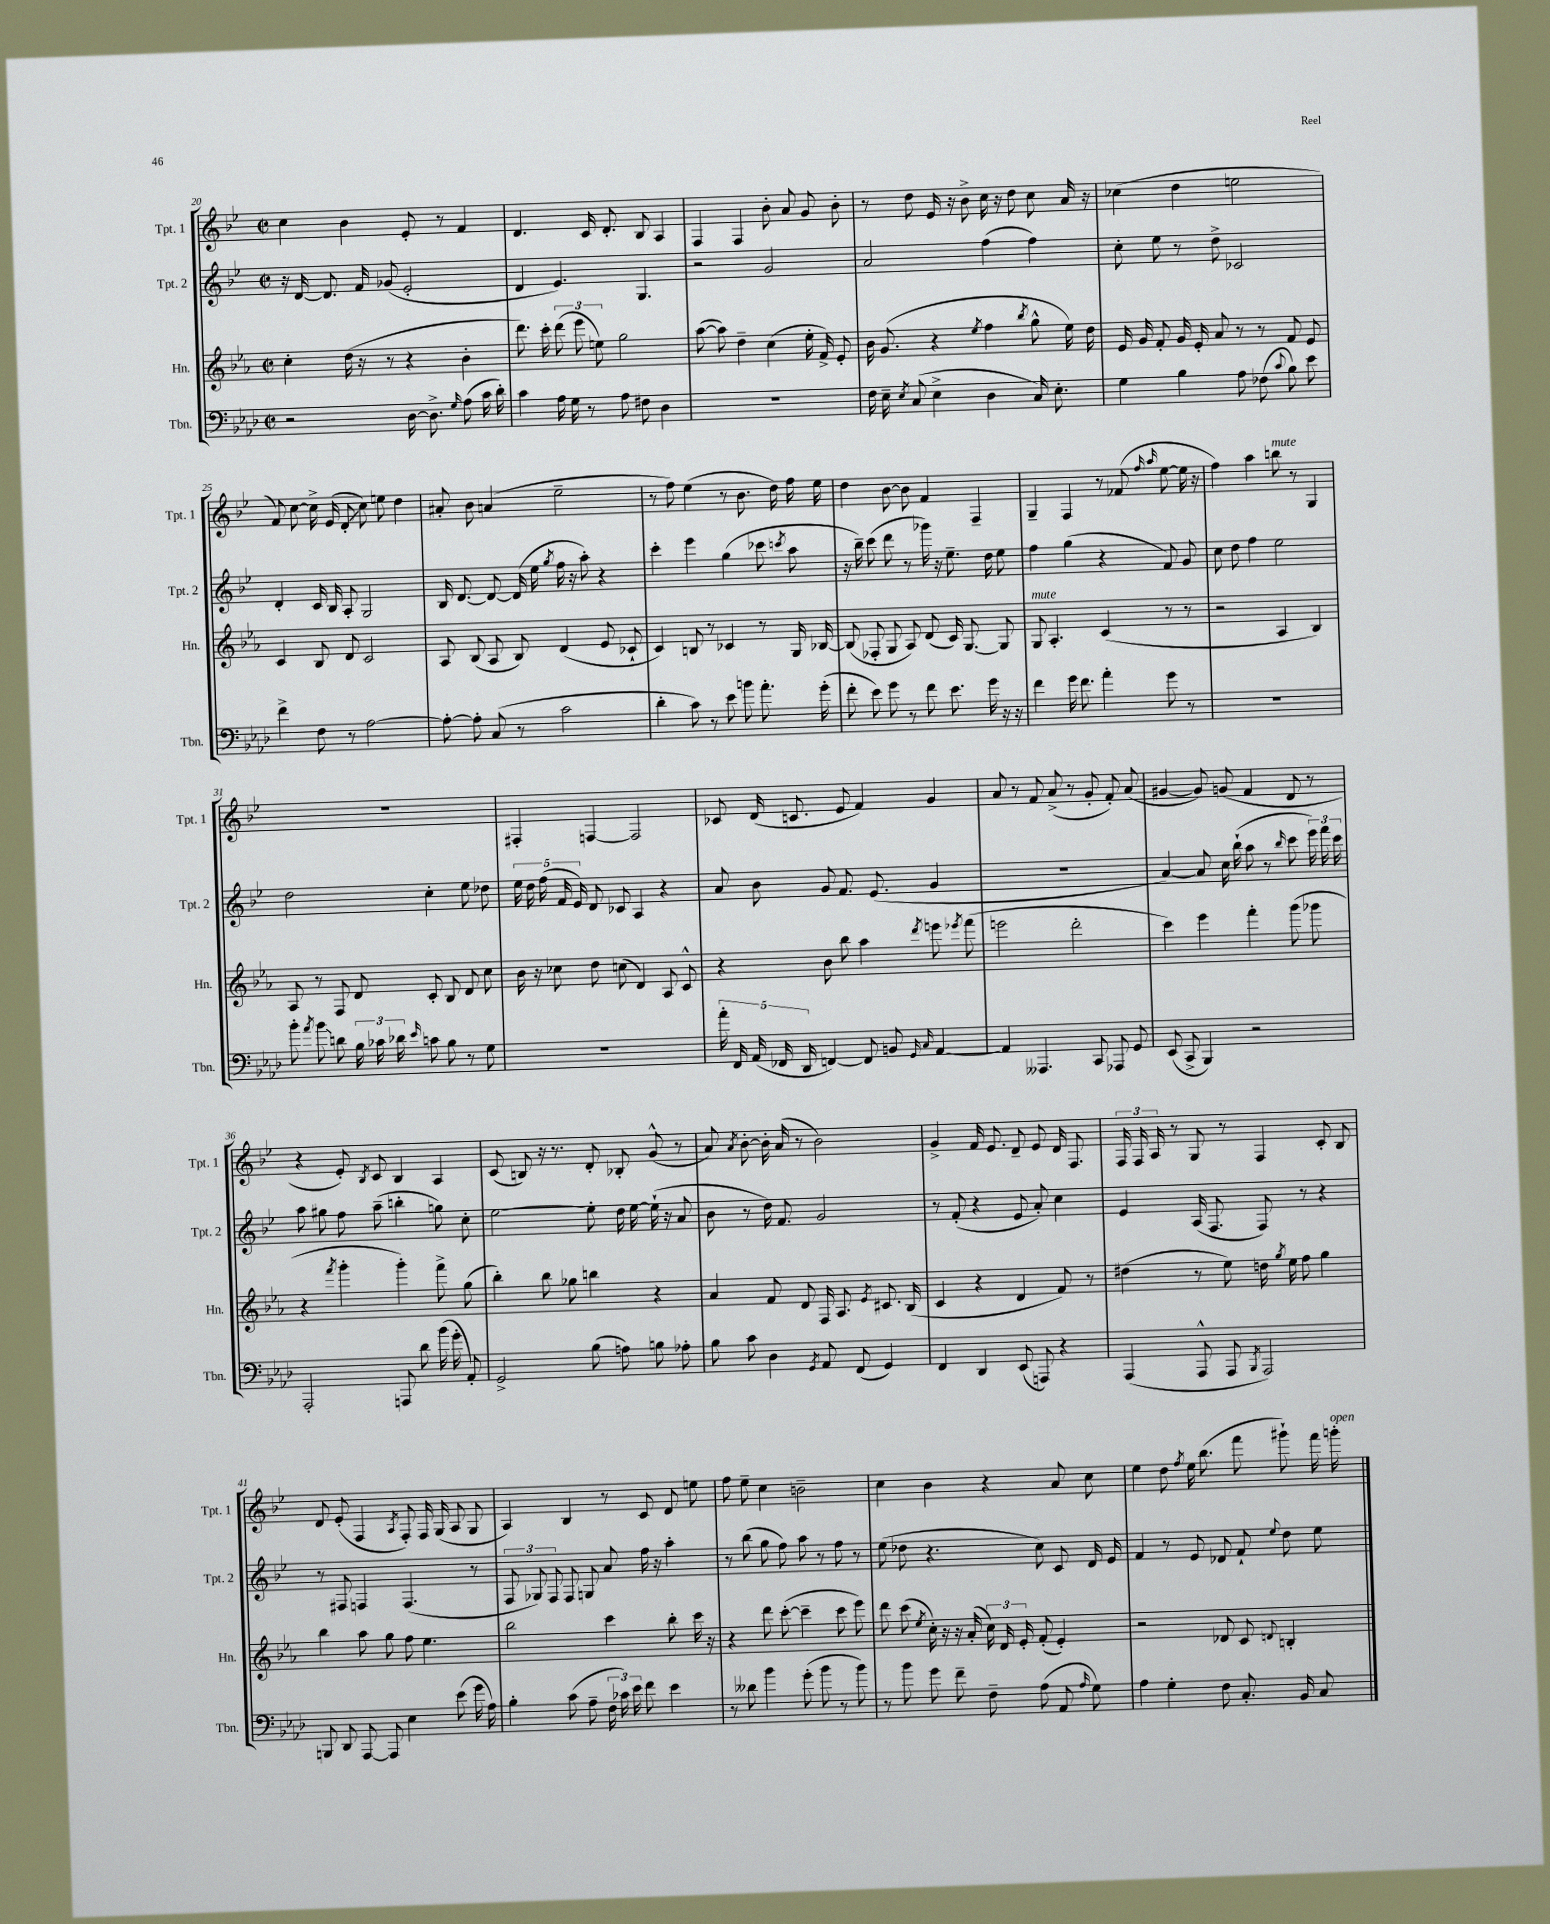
<<
\new StaffGroup <<
\new Staff = "s0" \with { instrumentName = "Tpt. 1" shortInstrumentName = "Tpt. 1" } {
    \clef treble \key bes \major \defaultTimeSignature \time 2/2
    \autoBeamOff c''4 bes'4 ees'8-. r8 f'4 |
    d'4. c'16 d'8.-. bes8 a4 |
    f4 f4 bes'8-. a'8 g'8 bes'8-. |
    r8 d''8 ees'16 r16 bes'8-> c''16 r16 d''8 c''8 a'16 r16 |
    ces''4( d''4 e''2 |
    f'8) c''8~ c''16-> ees'16( d'8-.\glissando c''8) e''8 d''4 |
    ais'8-. bes'8 a'4( ees''2-- |
    r8 f''8) ees''4( r8 bes'8. d''16) f''16 ees''16 |
    d''4 bes'8~ bes'8 f'4 f4-- |
    g4-- f4 r8 fes'8( \grace { f''16 a''16 } ees''8~ ees''16 r16 |
    f''4) a''4 b''8^\markup { \italic "mute" } r8 g4 |
    R1 |
    fis4-. f4~ f2 |
    ces'8 d'16( c'8. ees'8 f'4) g'4 |
    a'8 r8 f'8 a'8->( r8 g'8-. f'8-.) a'8( |
    gis'4~ gis'8) g'8( f'4 d'8 r8 |
    r4 ees'8-.) \acciaccatura { bes8 } c'8 bes4 a4 |
    c'8( b8) r16 r8. d'8-. bes8-. g'8-^( r8 |
    a'8) \acciaccatura { a'8 } bes'8~-. bes'16-. a'16( r8 bes'2) |
    g'4-> f'16 ees'8. d'8-- ees'8 d'16 f8. |
    \tuplet 3/2 { f16 f16 a16 } r8 g8 r8 f4 c'8-. bes8 |
    d'8 ees'8-.( f4 \acciaccatura { a8 } f8-.) f16 g16( a8 g8 |
    a4) bes4 r8 c'8 d'8 e''8 |
    f''8 ees''8-- c''4 b'2-- |
    c''4 bes'4 r4 a'8 c''8 |
    ees''4 d''8 \acciaccatura { f''8 } ees''16 bes''8.( f'''8 gis'''8-!) f'''16 g'''16-.^\markup { \italic "open" } \bar "|." |
}
\new Staff = "s1" \with { instrumentName = "Tpt. 2" shortInstrumentName = "Tpt. 2" } {
    \clef treble \key bes \major \defaultTimeSignature \time 2/2
    \autoBeamOff r16 d'16~ d'8. f'16 ges'8( ees'2-. |
    d'4 ees'4.) g4. |
    r2 g'2 |
    a'2 f''4( f''4) |
    c''8-. ees''8 r8 d''8-> ces'2 |
    d'4-. c'16 bes16 a8-. g2 |
    bes16 d'8.~ d'8~ d'16( ees''16 \acciaccatura { g''8 } f''16 r16 a''8-.) r4 |
    c'''4-. ees'''4 g''4( ces'''8 \acciaccatura { c'''8 } a''8 |
    r16 bes''16--) c'''8( d'''8 r8 ges'''16) r16 ees''8.-- d''16 ees''8 |
    f''4 g''4( r4 f'8) g'8 |
    c''8 d''8 f''4 ees''2 |
    d''2 c''4-. ees''8 des''8 |
    \tuplet 5/4 { ees''16 d''16 f''16( f'16 ees'16) } d'8 ces'8 a4 r4 |
    a'8 bes'8 g'8 f'8. ees'8.( g'4 |
    R1 |
    a'4~) a'8 c''16 bes''16-!( a''8 r8 \grace { bes''16 } c'''8 \tuplet 3/2 { ees'''16) f'''16 c'''16 } |
    a''8 gis''8 f''8 a''8--( b''4-. g''8) c''8-. |
    ees''2~ ees''8-. d''16 ees''16~ ees''16-!( r16 a'8 |
    bes'8 r8 d''16) f'8. g'2 |
    r8 f'8-.( r4 ees'8 a'8-.) c''4 |
    ees'4 a16( f8. f8) r8 r4 |
    r8 fis8 f4 f4.( r8 |
    \tuplet 3/2 { f8 ges8) f8 } f8 g8 a'8 f''16 r16 a''4-. |
    r8 bes''8( g''8 f''8) a''8 r8 f''8 r8 |
    ees''8( des''8 r4. c''8) c'8 d'16 ees'16 |
    f'4 r8 ees'8 des'8 f'8-! \appoggiatura { ees''8 } d''8 ees''8 \bar "|." |
}
\new Staff = "s2" \with { instrumentName = "Hn." shortInstrumentName = "Hn." } {
    \clef treble \key ees \major \defaultTimeSignature \time 2/2
    \autoBeamOff c''4-. d''16( r16 r8 r4 bes'4-. |
    d'''8.) c'''16-. \tuplet 3/2 { d'''8( ees'''8 e''8) } g''2 |
    aes''8~( aes''8) d''4-- c''4( ees''16-. f'16->) ees'8-. |
    bes'16 g'8.( r4 \acciaccatura { ees''8 } f''4 \acciaccatura { bes''8 } g''8-^ ees''16) d''16 |
    ees'16 g'16 f'8-. g'16 ees'16-. aes'8 r8 r8 f'8 ees'8 |
    c'4 bes8 d'8 c'2 |
    aes8 bes8( aes8 bes8) d'4( ees'8 ces'8-! |
    c'4) b8 r8 ces'4 r8 g16 bes16~ |
    bes8( fes8-. g8 aes8) d'8( c'16) g8.~ g8 |
    g8^\markup { \italic "mute" } aes4.-. c'4( r8 r8 |
    r2 aes4 bes4) |
    aes8 r8 f8 d'8 c'8-. bes8 d'8 c''8 |
    bes'16 r16 ces''8 d''8 c''8( d'4) aes8 c'8-^ |
    r4 bes'8 bes''8 aes''4 \acciaccatura { d'''8 } e'''8 \acciaccatura { ees'''8 } f'''8( |
    e'''2 d'''2-. |
    c'''4) ees'''4 f'''4-. g'''8( ges'''8 |
    r4 \acciaccatura { f'''8 } g'''4-. g'''4-.) f'''8-> g''8( |
    bes''4-.) bes''8 ges''8 b''4 r4 |
    aes'4 f'8 d'8 f16 aes8. \acciaccatura { ees'8 } cis'8. bes16( |
    c'4 r4 d'4 f'8) r8 |
    dis''4( r8 ees''8) d''16 \acciaccatura { g''8 } ees''16 f''8 g''4 |
    bes''4 aes''8 g''8 f''8 ees''4. |
    bes''2 c'''4 bes''8-. c'''16 r16 |
    r4 d'''8 c'''8~-.( c'''4-- c'''8 ees'''8) |
    d'''8 c'''8( \acciaccatura { ees''8 } c''16-.) r16 r16 aes'16-.( \tuplet 3/2 { c''16) d'16 ees'16-. } f'8-.( ees'4-.) |
    r2 des'8 c'8 \appoggiatura { d'8 } b4-. \bar "|." |
}
\new Staff = "s3" \with { instrumentName = "Tbn." shortInstrumentName = "Tbn." } {
    \clef bass \key aes \major \defaultTimeSignature \time 2/2
    \autoBeamOff r2 des16~ des8.-> \grace { g16 } aes8( c'16 des'16-.) |
    c'4 aes16 g16 r8 aes8 fis8 des4 |
    R1 |
    f16 ees16-- \acciaccatura { ees8 } c8( ees4-> des4 c16) ees8.-. |
    g4 bes4 aes8 fes8( \appoggiatura { c'8 } bes8) ees'8 |
    f'4-> f8 r8 aes2~ |
    aes8~-. aes8-. c8( r8 c'2 |
    des'4-. c'8) r8 ees'8 b'8 aes'8.-. g'16-.( |
    f'8-. ees'8) g'8 r8 f'8 ees'8. g'16 r16 r16 |
    f'4 g'16 f'8. aes'4-. g'8 r8 |
    R1 |
    bes'8-. \acciaccatura { aes'8 } bes'8\glissando d'8 \tuplet 3/2 { bes16 ces'16 des'16 } \grace { ees'16 } c'8 bes8 r8 g8 |
    R1 |
    \tuplet 5/4 { aes'16-. f,16 aes,16( fes,16 des,16 } f,4~) f,8 b,8 \grace { g,16 c16 } aes,4~ |
    aes,4 aeses,,4. c,8 aes,,8 g,8 |
    ees,8( c,8-> bes,,4) r2 |
    aes,,2-. a,,8 des'8 bes'16( g'16-. aes,8-.) |
    g,2-> bes8( a8) b8 aes8-. |
    bes8 c'8 des4 \acciaccatura { g,8 } aes,8 f,8( g,4) |
    f,4 des,4 ees,8( a,,8) r4 |
    aes,,4( aes,,8-^ aes,,8 \acciaccatura { bes,,8 } aes,,2) |
    b,,8 des,8 aes,,8~ aes,,8 ees4 ees'8( g'16 aes16) |
    bes4-. c'8( aes8-- \tuplet 3/2 { f16 ces'16) ees'16 } f'8 ees'4 |
    r8 deses'8 bes'4 g'8-.( bes'8 r8 bes'8) |
    r8 bes'8 g'8 f'8-- f8-- aes8( aes,8 \grace { aes16 } g8) |
    aes4 g4-. f8 c8.-. bes,16 c8 \bar "|." |
}
>>
>>
\layout { \context { \Score currentBarNumber = #20 } }
